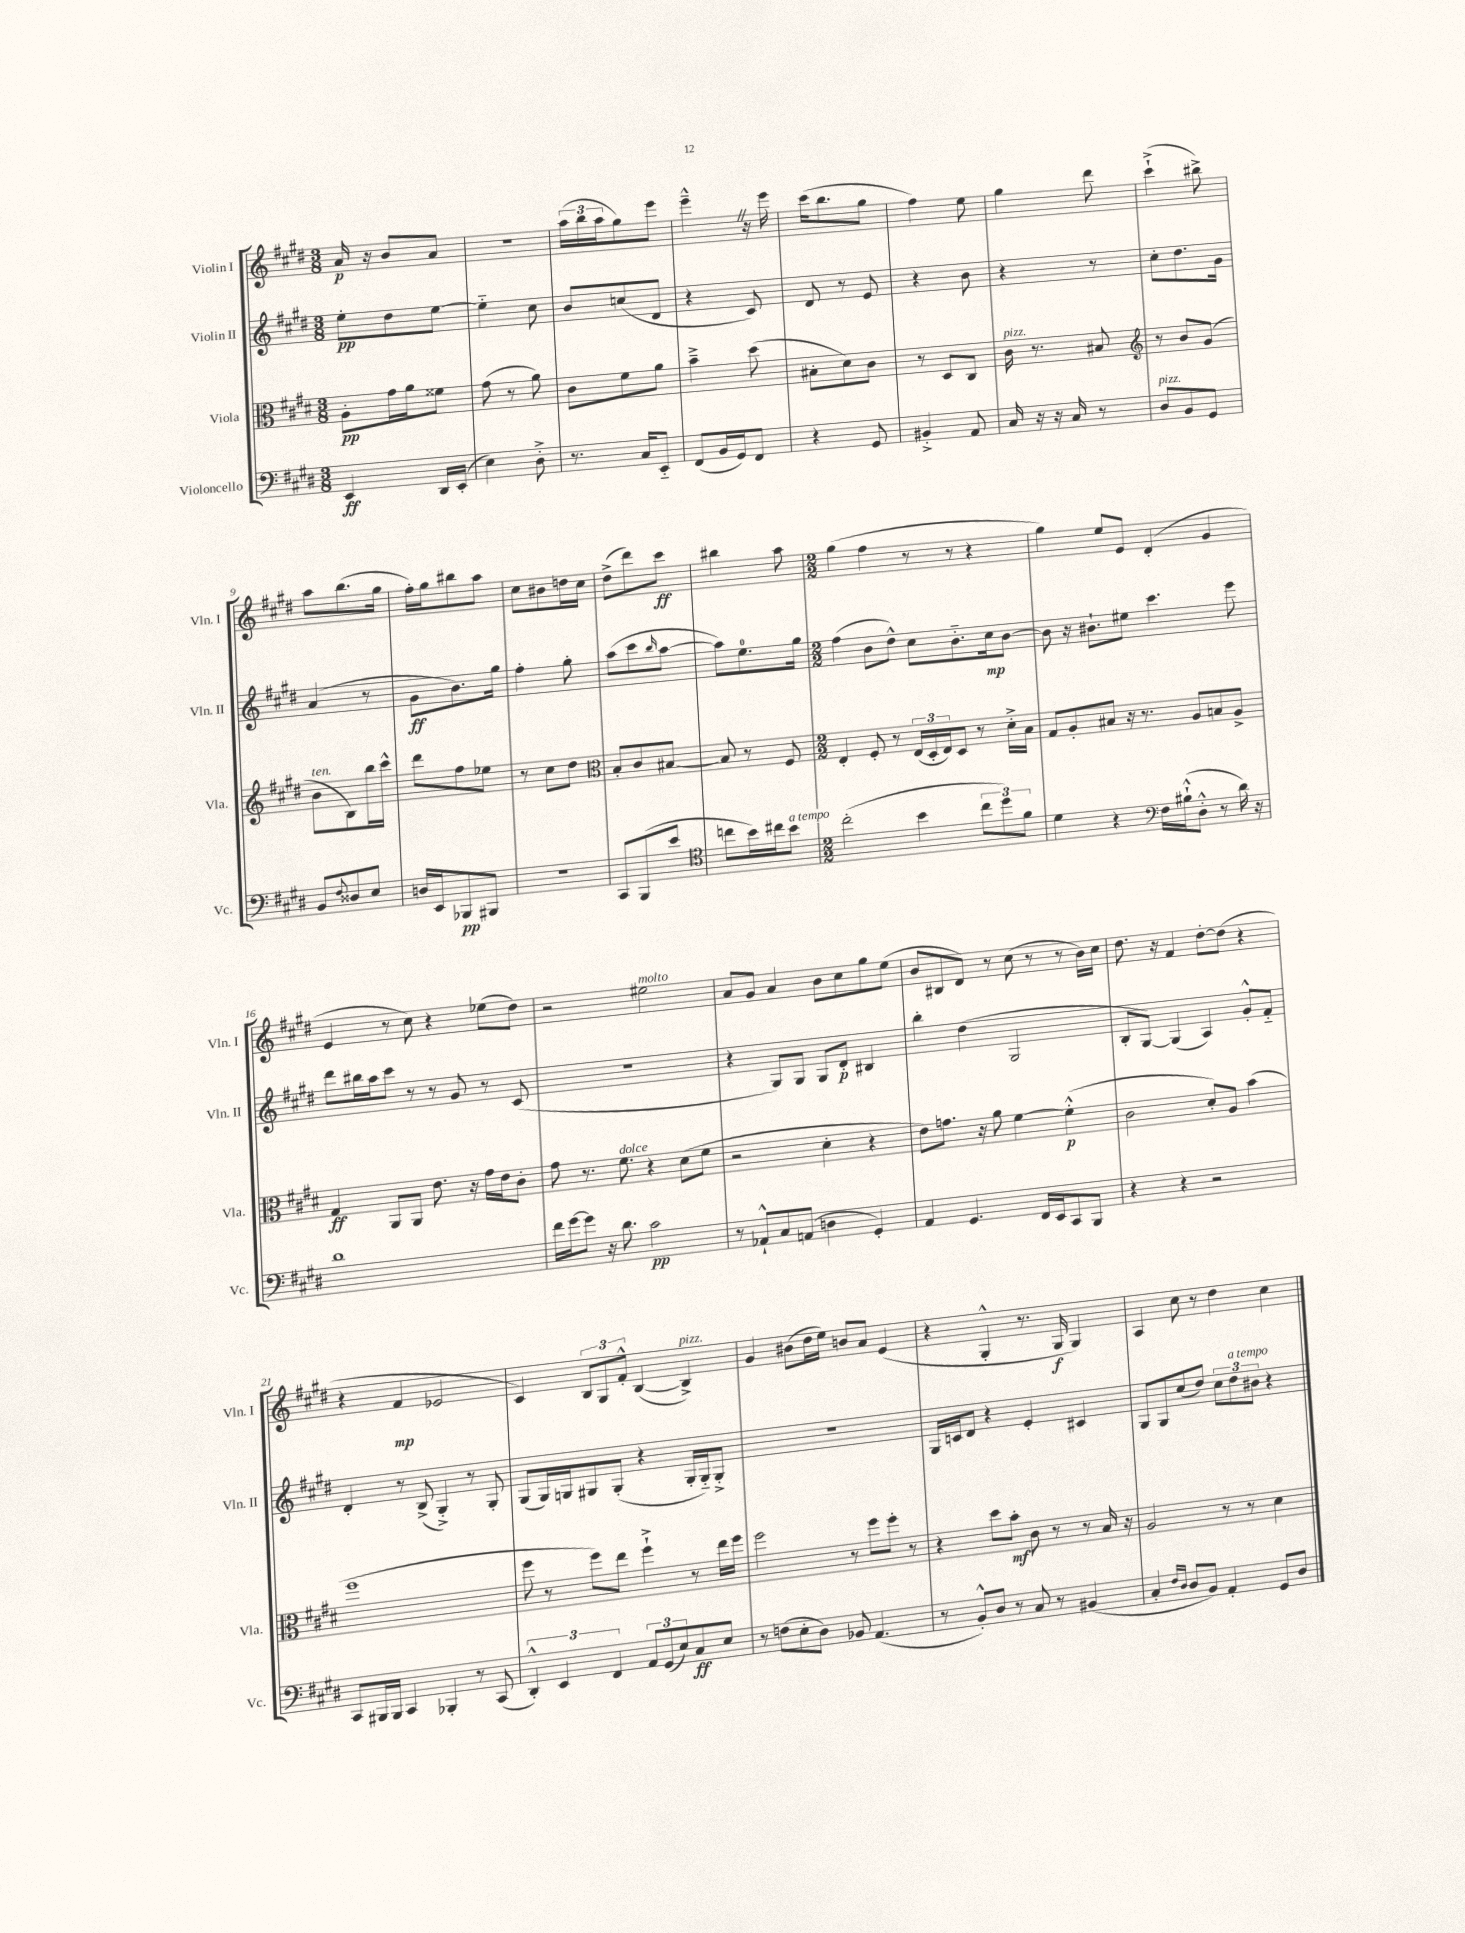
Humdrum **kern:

**kern	**kern	**kern	**kern
*staff4	*staff3	*staff2	*staff1
*clefF4	*clefC3	*clefG2	*clefG2
*k[f#c#g#d#]	*k[f#c#g#d#]	*k[f#c#g#d#]	*k[f#c#g#d#]
*M3/8	*M3/8	*M3/8	*M3/8
4EE	8A'	8ee'	16a
.	.	.	16r
.	16g#	8dd#	8b
.	16a	.	.
16DD#	8f##	[8ee	8a
(16EE'	.	.	.
=	=	=	=
4E)	(8g#	4ee'~]	4.r
.	8r	.	.
8D#'^	8a)	8cc#	.
=	=	=	=
8.r	8c#	8b	(24aa
.	.	.	24bb
.	.	.	24aa
.	8f#	(8cc	8gg#)
16C#	.	.	.
8EE'~	8a	8d#	8eee
=	=	=	=
(8FF#	4b~^	4r	4eee~^^
16BB	.	.	.
16GG#)	.	.	.
8FF#	(8dd#	8c#)	16r
.	.	.	16eee
=	=	=	=
4r	8B#'	8d#	(16ccc#
.	.	.	8.bb
.	8d#)	8r	.
8GG#	8c#	8e	8gg#
=	=	=	=
4BB#'^	8r	4r	4ff#)
.	8D#	.	.
8AA	8C#	8b	8ee
=	=	=	=
16C#	16c#	4r	4gg#
16r	8.r	.	.
16r	.	.	.
16C#	.	.	.
8r	8B#	8r	8ddd#
=	=	=	=
*	*clefG2	*	*
8D#	8r	8cc#'	(4ccc#`^
8BB	8b	8.dd#	.
8GG#	(8g#	.	8bb#^)
.	.	16g#	.
=	=	=	=
8BB	8b	(4a	8aa
8qqF#	.	.	.
8D##	8B)	.	(8.bb
8E	16bb	8r	.
.	16ccc#^^	.	16gg#
=	=	=	=
16D	8ddd#	8g#	16ff#')
16EE	.	.	16gg#
8BBB-	8ff#	8.b)	8bb#
8BBB#	8ee-	.	8aa
.	.	16gg#	.
=	=	=	=
4.r	8r	4ff#'	8cc#
.	8cc#	.	8b#
.	8dd#	8gg#'	16dd
.	.	.	16cc#
=	=	=	=
*	*clefC3	*	*
8CC#	8B'	(8aa	(8dd#^
(8BBB	8c#	8ccc#	8ddd#)
.	.	16qqbb	.
8e	[8B#	[8aa	8ccc#
=	=	=	=
*clefC4	*	*	*
8cc	8B#]	8aa])	4bb#
16b)	8r	8.ee	.
16cc#	.	.	.
8b	8F#	.	8aa
.	.	16gg#	.
=	=	=	=
*M2/2	*M2/2	*M2/2	*M2/2
(2cc#'	4E'	(4ff#	(4gg#
.	8F#'	8b	4ff#
.	8r	8dd#^^)	.
4b	(24E	8cc#	8r
.	24D#'	.	.
.	24E)	.	.
.	8D#	8.b'~	8r
12cc#	8r	.	4r
.	.	16cc#	.
12dd#)	.	.	.
.	16d#'^	[8b	.
12f#	.	.	.
.	16B	.	.
=	=	=	=
4d#	8G#	8b]	4gg#)
.	8A'	16r	.
.	.	8.b#`	.
4r	8B#	.	8ee
.	16r	8ee#	8e
.	8.r	.	.
*clefF4	*	*	*
16F#	.	4.ccc#	(4d#'
(16B#`^^	.	.	.
8D#'^^	8A	.	.
8r	8B	.	4g#
16d#)	8A^	8eee	.
16r	.	.	.
=	=	=	=
1d#	4G#	8ddd#	4e
.	.	16bb#	.
.	.	16aa	.
.	8AA	8ccc#	8r
.	8AA	8r	8cc#)
.	8.e	8r	4r
.	.	8g#	.
.	16r	.	.
.	16g#	8r	(8ee-
.	16e	.	.
.	8c#'	(8c#	8dd#)
=	=	=	=
16f#	8g#	1r	2r
[16g#	.	.	.
8g#]	8.r	.	.
16r	.	.	.
8.d#	8.f#	.	.
2c#	4r	.	2ee#
.	(8d#	.	.
.	8f#	.	.
=	=	=	=
8r	2r	4r	8a
8AA-`^^	.	.	8g#
8C#	.	8G#)	4a
(8AA	.	8G#	.
4D	4d#'	8G#	8b
.	.	8d#'	8cc#
4GG#')	4r	4B#	8gg#
.	.	.	(8ee
=	=	=	=
4AA	8e)	4bb'	8b
.	8.g	.	8B#
4.GG#	.	(4dd#	8d#)
.	16r	.	.
.	8a	.	8r
.	[4f#	2G#	(8cc#
16FF#	.	.	8r
16EE	.	.	.
8CC#	(4f#'^^]	.	8r
8BBB	.	.	16b)
.	.	.	16cc#
=	=	=	=
4r	2c#	8B'	8.dd#
.	.	[8G#)	.
.	.	.	16r
4r	.	(4G#]	4f#
2r	8d#')	4A)	[8dd#'
.	8A	.	(8dd#]
.	(4b	8g#'^^	4r
.	.	8f#'~	.
=	=	=	=
8CC#	1ff#	4d#'	4r
16BBB#	.	.	.
16BBB#	.	.	.
4CC#	.	8r	4f#
.	.	(8B^	.
4BBB-'	.	4G#'^)	2e-
8r	.	8r	.
(8CC#	.	8G#'	.
=	=	=	=
6DD#'^^)	8ff#	(8G#	4c#)
.	8r	16G#)	.
6EE	.	.	.
.	.	16G	.
.	8ff#)	8G#	12B
6FF#	.	.	12G#
.	8ee	(8G#'	.
.	.	.	12f#'^^
12AA	4ff#`^	4r	([4B
(12GG#	.	.	.
12E)	.	.	.
8C#	8r	16G#'	4B^])
.	.	16G#'~)	.
8E	16ee	8G#'^	.
.	16ff#	.	.
=	=	=	=
8r	2ff#	1r	4g#
(8F	.	.	.
8E'	.	.	(8b#
8D#)	.	.	16dd#
.	.	.	16ee)
8BB-	8r	.	8b
(4.AA	8ff#	.	8a
.	8ff#'	.	(4e
.	8r	.	.
=	=	=	=
8r	4r	16G#	4r
.	.	16c	.
8BB'^^)	.	8d#	.
8D#	8dd#	4r	4G#'^^
8r	8b'	.	.
8C#	8c#	4e'	8.r
8r	8r	.	.
.	.	.	16G#
(4BB#	8r	4c#	4G#)
.	16B	.	.
.	16r	.	.
=	=	=	=
4C#'	2A	8G#	4A
.	.	8G#	.
16qqF#	.	.	.
16qqD#	.	.	.
8D#	.	(8cc#	8cc#
8BB)	.	8dd#)	8r
4AA'	8r	12cc#	4dd#
.	.	12dd#	.
.	8r	.	.
.	.	12b#	.
8GG#	4d#	4r	4cc#
8D#	.	.	.
==	==	==	==
*-	*-	*-	*-
